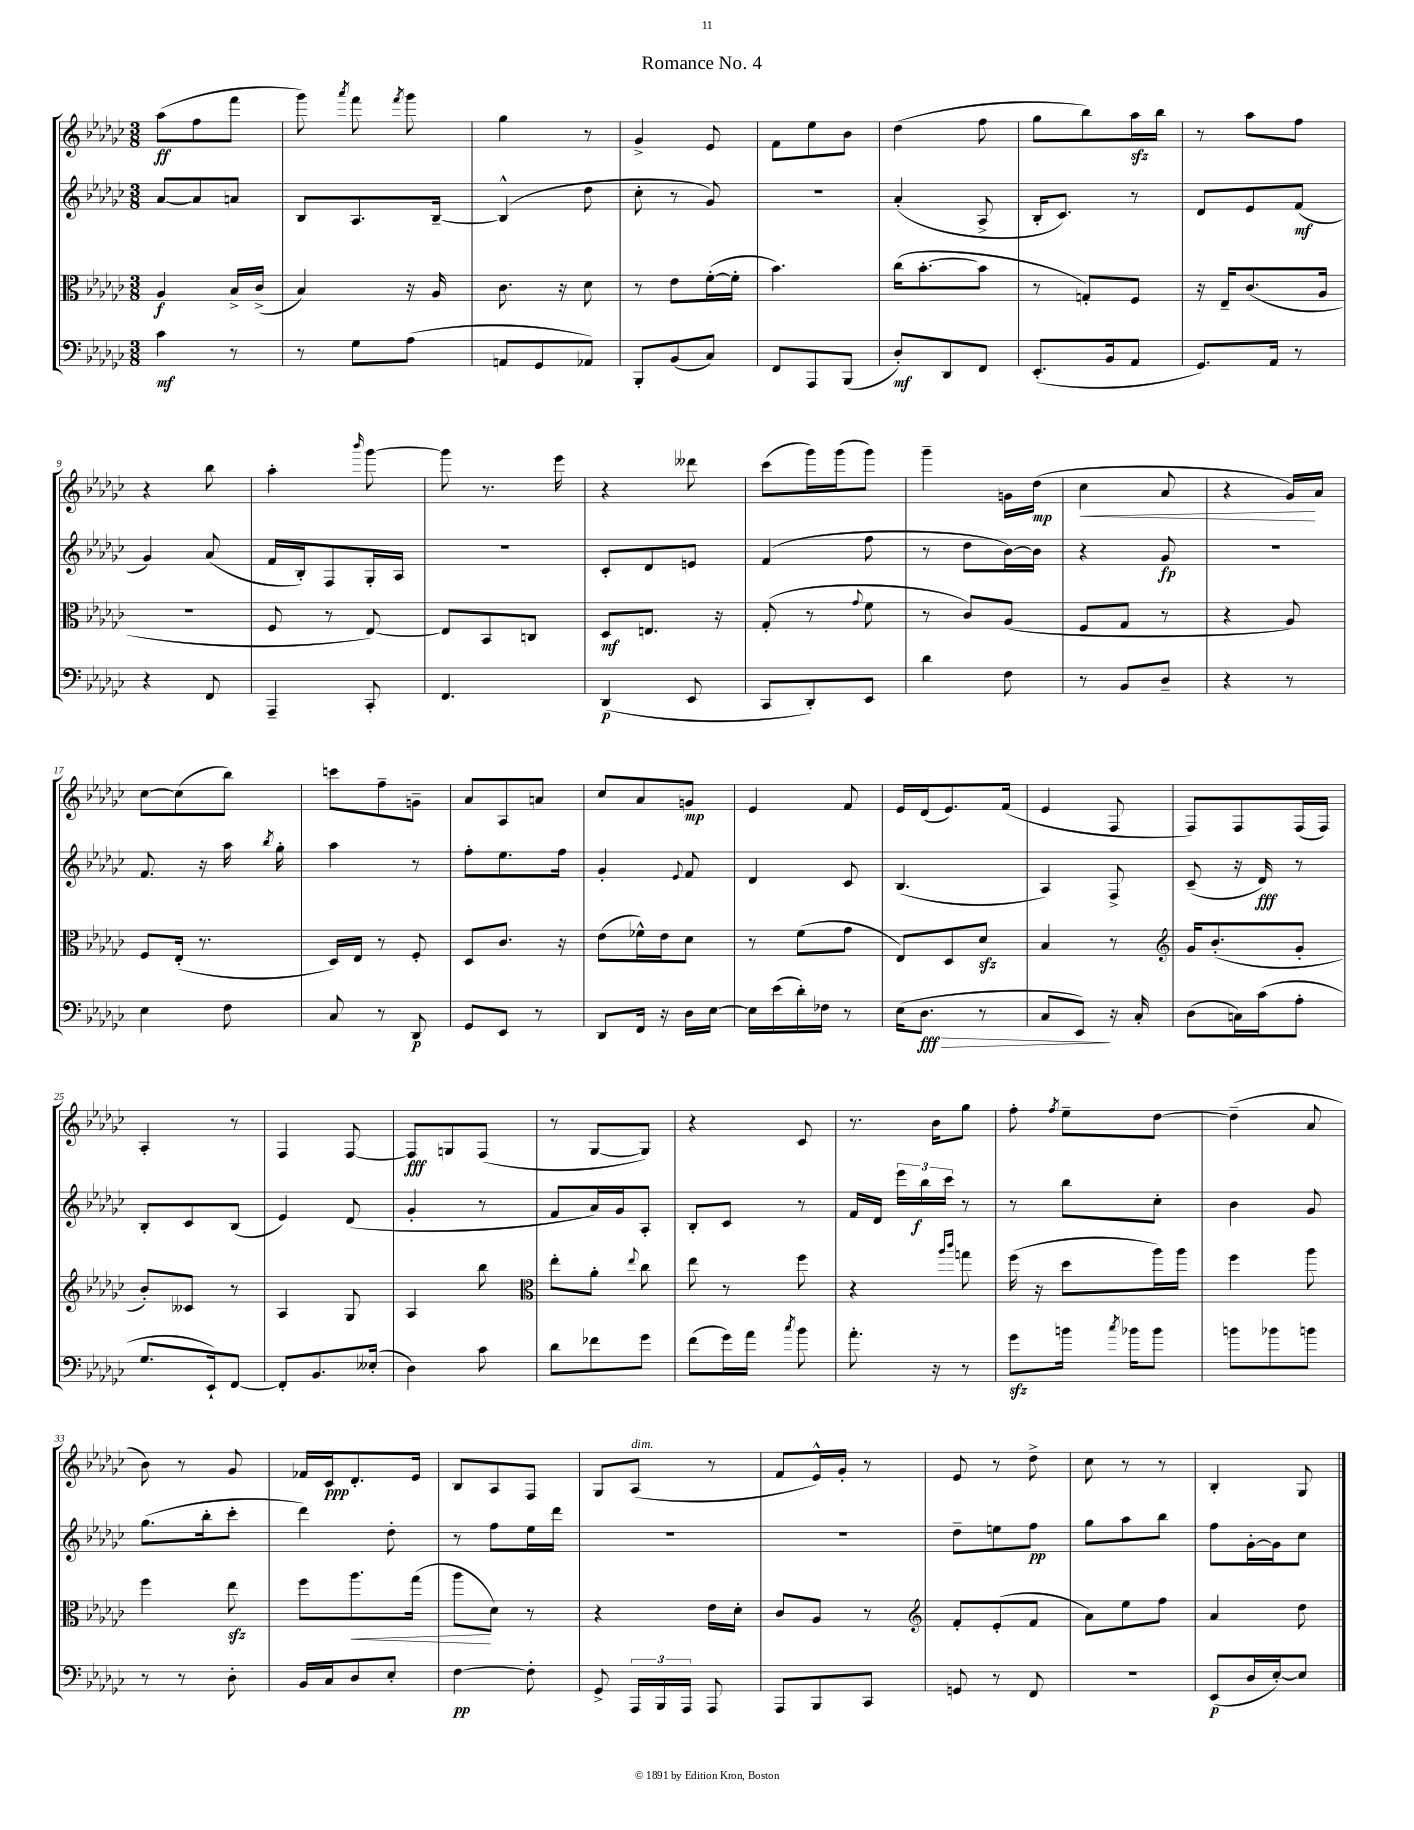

**kern	**kern	**kern	**kern
*staff4	*staff3	*staff2	*staff1
*clefF4	*clefC3	*clefG2	*clefG2
*k[b-e-a-d-g-c-]	*k[b-e-a-d-g-c-]	*k[b-e-a-d-g-c-]	*k[b-e-a-d-g-c-]
*M3/8	*M3/8	*M3/8	*M3/8
4c-	4A-	[8a-	(8aa-
.	.	8a-]	8ff
8r	16B-^	8a	8fff
.	(16c-^	.	.
=	=	=	=
8r	4B-)	8B-	8ggg-)
.	.	.	8qaaa-
8G-	.	8.A-	8fff
.	.	.	8qfff
(8A-	16r	.	8ggg-
.	16A-	[16B-~	.
=	=	=	=
8AA	8.c-	(4B-^^]	4gg-
8GG-	.	.	.
.	16r	.	.
8AA-)	8d-	8dd-	8r
=	=	=	=
8BBB-'	8r	8cc-'	4g-^
(8BB-	8e-	8r	.
8C-)	([16f'	8g-)	8e-
.	16f']	.	.
=	=	=	=
8FF	4.b-)	4.r	8f
8AAA-	.	.	8ee-
(8BBB-	.	.	8b-
=	=	=	=
8D-')	(16cc-	(4a-'	(4dd-
.	[8.b-'	.	.
8DD-	.	.	.
8FF	8b-]	8A-^	8ff
=	=	=	=
(8.EE-'	8r	16B-'	8gg-
.	.	8.c-)	.
.	8G')	.	8bb-)
16BB-	.	.	.
8AA-	8F	8r	16aa-
.	.	.	16bb-
=	=	=	=
8.GG-)	16r	8d-	8r
.	16E-~	.	.
.	(8.c-	8e-	8aa-
16AA-	.	.	.
8r	.	(8f	8ff
.	16A-	.	.
=	=	=	=
4r	4.r	4g-)	4r
8FF	.	(8a-	8bb-
=	=	=	=
4AAA-~	8F	16f	4aa-'
.	.	16B-')	.
.	8r	8F	.
.	.	.	16qqbbb-
8CC-'	[8E-)	16G-'	[8ggg-
.	.	16A-	.
=	=	=	=
4.FF	8E-]	4.r	8ggg-]
.	8BB-	.	8.r
.	8C	.	.
.	.	.	16eee-
=	=	=	=
(4DD-	8D-	8c-'	4r
.	8.E	8d-	.
8EE-	.	8e	8ddd--
.	16r	.	.
=	=	=	=
8CC-	(8G-'	(4f	(8ccc-
8DD-')	8r	.	16ggg-)
.	.	.	(16ggg-
.	8qqg-	.	.
8EE-	8f	8ff	8ggg-)
=	=	=	=
4d-	8r	8r	4ggg-~
.	8c-)	8dd-	.
8F	(8A-	[16b-)	16g
.	.	16b-]	(16dd-
=	=	=	=
8r	8F	4r	4cc-
8BB-	8G-	.	.
8D-~	8r	8g-	8a-
=	=	=	=
4r	4r	4.r	4r
8r	8A-)	.	16g-)
.	.	.	16a-
=	=	=	=
4E-	8F	8.f	[8cc-
.	(16E-'	.	(8cc-]
.	8.r	16r	.
8F	.	16aa-	8bb-)
.	.	8qbb-	.
.	.	16gg-'	.
=	=	=	=
8C-	16D-)	4aa-	8ccc
.	16E-	.	.
8r	8r	.	8ff~
8DD-	8F'	8r	8g~
=	=	=	=
8GG-	8D-	8ff'	8a-
8EE-	8.c-	8.ee-	8A-
8r	.	.	8a
.	16r	16ff	.
=	=	=	=
8DD-	(8e-	4g-'	8cc-
16FF	16f-^^)	.	8a-
16r	16e-	.	.
.	.	8qqe-	.
16D-	8d-	8f	8g
[16E-	.	.	.
=	=	=	=
16E-]	8r	4d-	4e-
(16e-	.	.	.
16d-')	(8f	.	.
16F-	.	.	.
8r	8g-	8c-	8f
=	=	=	=
(16E-	8E-)	(4.B-	16e-
8.D-	.	.	(16d-
.	8D-	.	8.e-)
8r	8d-	.	.
.	.	.	(16f
=	=	=	=
8C-	4B-	4A-)	4e-
8EE-)	.	.	.
16r	8r	8F^	8F
16C-'	.	.	.
=	=	=	=
*	*clefG2	*	*
(8D-	16g-	(8c-~	8F)
.	(8.b-'	.	.
16C)	.	16r	8F
(16c-	.	16d-)	.
8A-'	8g-'	8r	(16F
.	.	.	16F)
=	=	=	=
8.G-	8b-')	8B-'	4A-'
.	8c--	8c-	.
16EE-`)	.	.	.
[8FF	8r	(8B-	8r
=	=	=	=
8FF']	4A-	4e-)	4F
8.BB-	.	.	.
.	8G-	(8d-	[8F
(16E--'	.	.	.
=	=	=	=
4D-)	4A-	4g-'	8F]
.	.	.	8G
8c-	8bb-	8r	(8F
=	=	=	=
*	*clefC3	*	*
8d-	8ee-'	8f	8r
8f-	8a-'	16a-)	[8G-
.	.	16g-	.
.	8qqee-	.	.
8g-	8cc-	8A-'	8G-])
=	=	=	=
(8f	8ee-	8B-'	4r
16g-)	8r	8c-	.
16a-	.	.	.
8qcc-	.	.	.
8b-	8ff	8r	8c-
=	=	=	=
8.a-'	4r	16f	8.r
.	.	16d-	.
.	.	24eee-	.
.	.	24bb-	.
16r	.	.	16b-
.	.	24ccc-	.
.	16qqaa-	.	.
.	16qqccc-	.	.
8r	8gg	8r	8gg-
=	=	=	=
8g-	(16ff	8r	8ff'
.	16r	.	.
.	.	.	8qff
16b	8dd-	8bb-	8ee-~
8qcc-	.	.	.
16b-	.	.	.
8b-	16aa-)	8cc-'	[8dd-
.	16aa-	.	.
=	=	=	=
8b	4ff	4b-	(4dd-~]
8b-	.	.	.
8b	8aa-	8g-	8a-
=	=	=	=
8r	4ff	(8.gg-	8b-)
8r	.	.	8r
.	.	16bb-'	.
8D-'	8ee-	8ccc-'	8g-
=	=	=	=
16BB-	8ff	4ddd-)	16f-
16C-	.	.	16c-
8D-	8.aa-	.	8.d-'
8E-'	.	8dd-'	.
.	(16gg-	.	16e-
=	=	=	=
[4F	8aa-	8r	8B-
.	8d-)	8ff	8A-
8F']	8r	16ee-	8F
.	.	16ddd-	.
=	=	=	=
8GG-^	4r	4.r	8G-
24AAA-	.	.	(8A-
24BBB-	.	.	.
24AAA-	.	.	.
8AAA-	16e-	.	8r
.	16d-'	.	.
=	=	=	=
8AAA-	8c-	4.r	8f
8BBB-	8A-	.	16e-^^)
.	.	.	16g-'
8CC-	8r	.	8r
=	=	=	=
*	*clefG2	*	*
8GG	8f'	8dd-~	8e-
8r	(8e-'	8ee	8r
8FF	8f	8ff	8dd-^
=	=	=	=
4.r	8a-)	8gg-	8cc-
.	8ee-	8aa-	8r
.	8ff	8bb-	8r
=	=	=	=
(8EE-	4a-	8ff	4B-'
16D-	.	[16g-'	.
[16E-')	.	16g-]	.
8E-]	8dd-	8cc-	8G-
==	==	==	==
*-	*-	*-	*-
